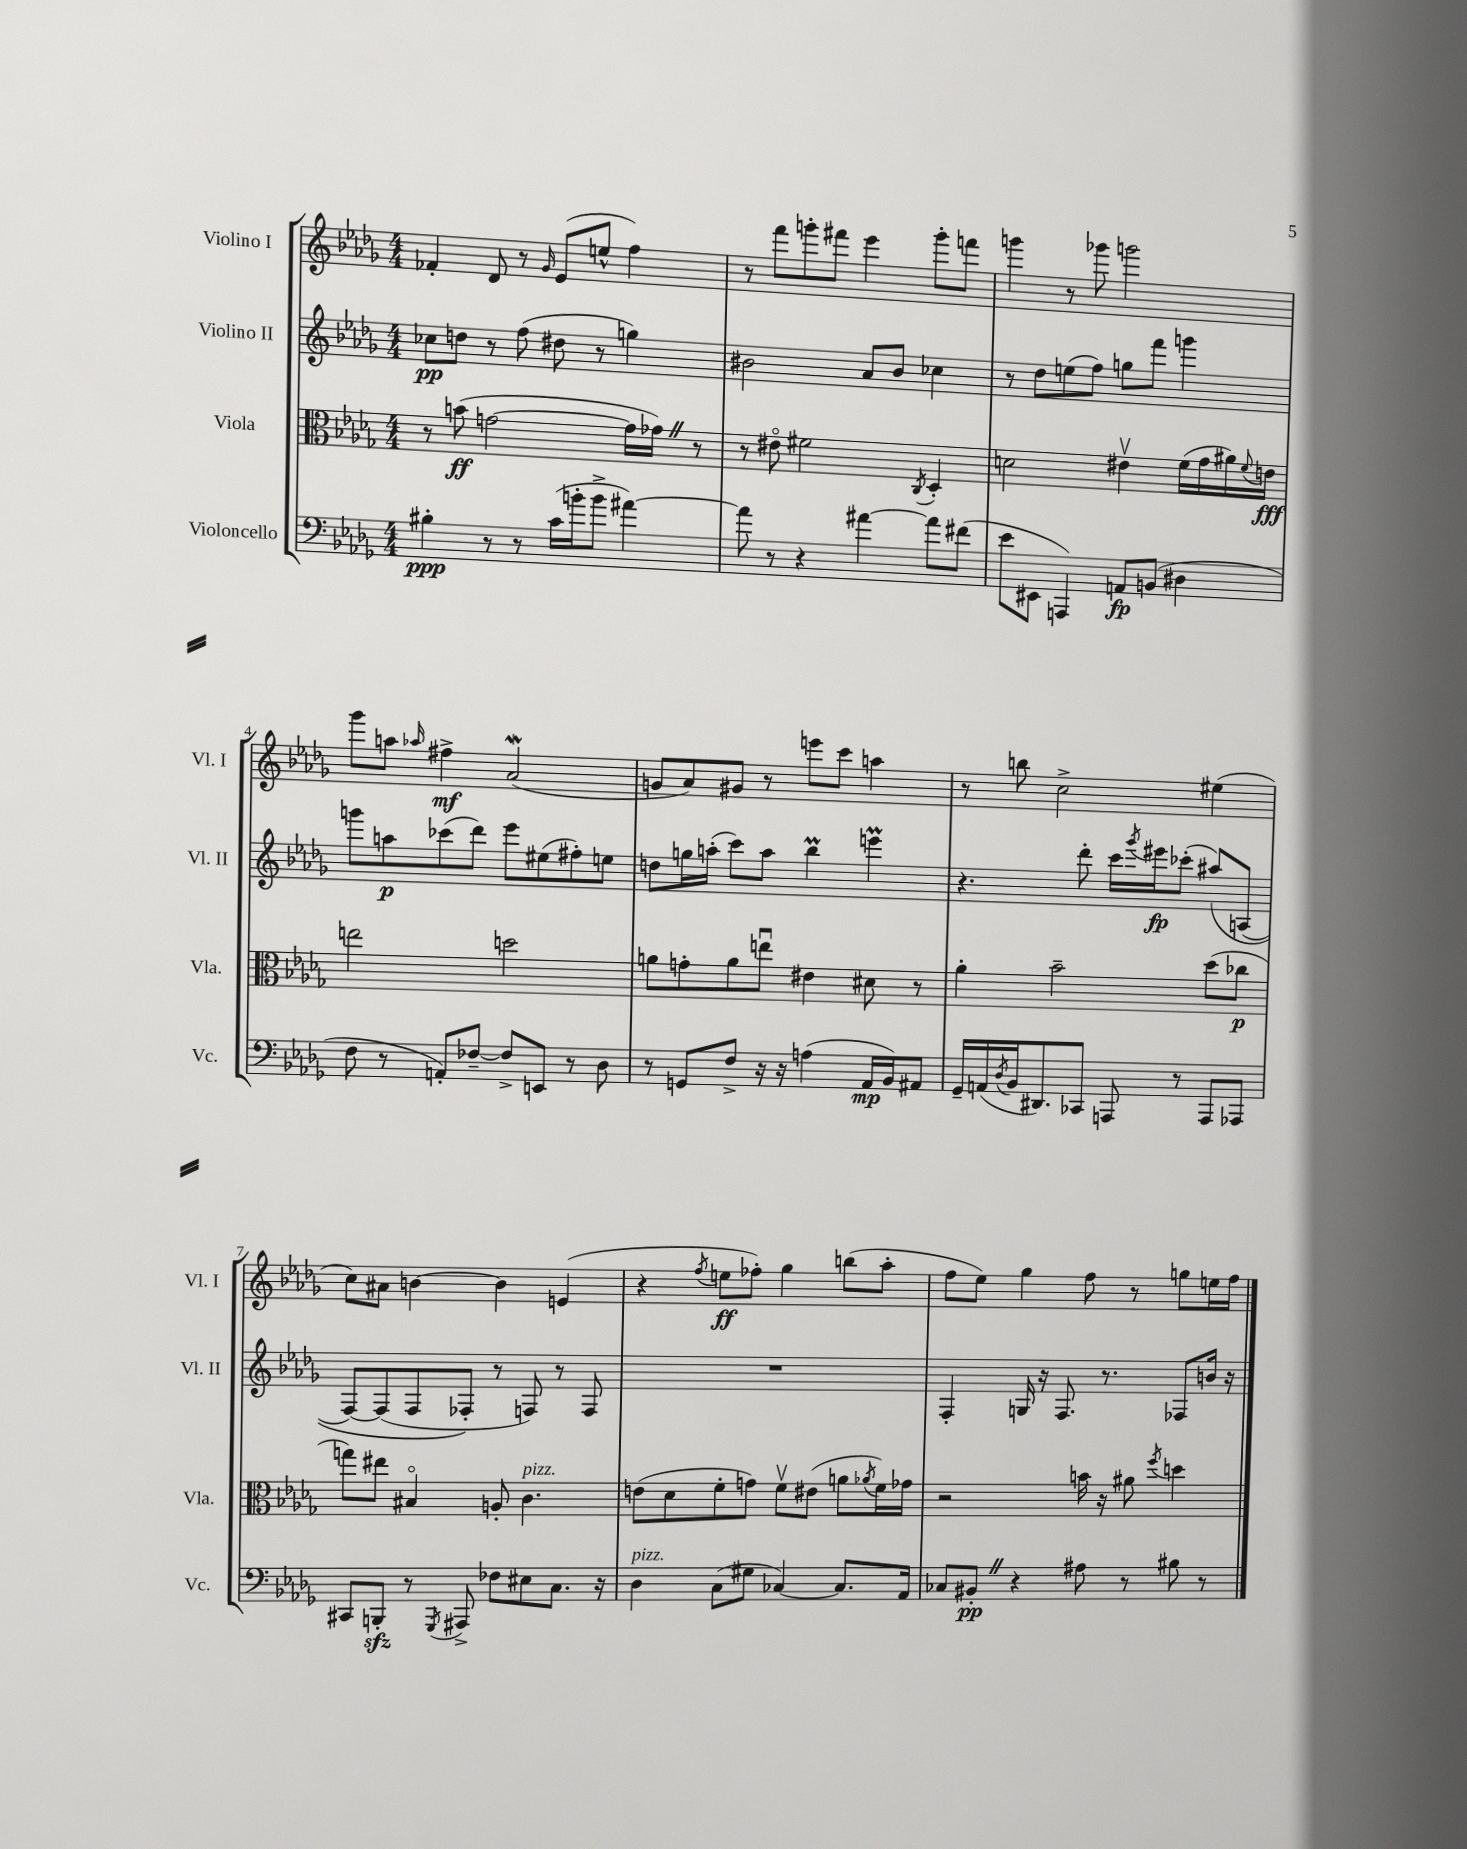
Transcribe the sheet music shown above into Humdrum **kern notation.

**kern	**dynam	**kern	**dynam	**kern	**dynam	**kern	**dynam
*part4	*part4	*part3	*part3	*part2	*part2	*part1	*part1
*staff4	*staff4	*staff3	*staff3	*staff2	*staff2	*staff1	*staff1
*I"Violoncello	*	*I"Viola	*	*I"Violino II	*	*I"Violino I	*
*I'Vc.	*	*I'Vla.	*	*I'Vl. II	*	*I'Vl. I	*
*clefF4	*	*clefC3	*	*clefG2	*	*clefG2	*
*k[b-e-a-d-g-]	*	*k[b-e-a-d-g-]	*	*k[b-e-a-d-g-]	*	*k[b-e-a-d-g-]	*
*M4/4	*	*M4/4	*	*M4/4	*	*M4/4	*
=1	=1	=1	=1	=1	=1	=1	=1
4B#X'\	ppp	8r	.	8cc-X\L	pp	4f-X'/	.
.	.	(8bn\	ff	8ddn\J	.	.	.
8r	.	[2gn\	.	8r	.	8d-/	.
8r	.	.	.	(8ff\	.	8r	.
.	.	.	.	.	.	16qqg-/	.
(16c\LL	.	.	.	8dd#X\	.	(8e-/L	.
16bn'\J	.	.	.	.	.	.	.
8b^\J	.	.	.	8r	.	8een^^/J	.
[4a#X\)	.	16g\LL]	.	4ggn\)	.	4ff\)	.
.	.	16g-XZ\JJ)	.	.	.	.	.
.	.	8r	.	.	.	.	.
=2	=2	=2	=2	=2	=2	=2	=2
8a#\]	.	8r	.	2b#X\	.	8r	.
8r	.	8e#X\	.	.	.	8fff\L	.
4r	.	2f#X\	.	.	.	8gggn'\	.
.	.	.	.	.	.	8fff#X\J	.
[4a#X\	.	.	.	8a-/L	.	4eee-\	.
.	.	.	.	8b#/J	.	.	.
.	.	8qC/	.	.	.	.	.
8a#\L]	.	4D-'/	.	4cc-X\	.	8ggg'\L	.
(8f#X\J	.	.	.	.	.	8fffn\J	.
=3	=3	=3	=3	=3	=3	=3	=3
8e-\L	.	2dn\	.	8r	.	4gggn\	.
8EE#X\J	.	.	.	8dd-\L	.	.	.
4AAAn/)	.	.	.	(8een\	.	8r	.
.	.	.	.	8ff\J)	.	8ggg-X\	.
8AAn/L	fp	4e#Xv\	.	8ggn\L	.	2gggn\	.
(8BBn/J	.	.	.	8fff\J	.	.	.
4D#X\	.	(16f\LL	.	4gggn\	.	.	.
.	.	16g-\	.	.	.	.	.
.	.	16a#X\)	.	.	.	.	.
.	.	8qqf/	.	.	.	.	.
.	.	16en\JJ	fff	.	.	.	.
!!LO:LB:g=z
=4	=4	=4	=4	=4	=4	=4	=4
8F\	.	2een\	.	8gggn\L	.	8ggg-\L	.
8r	.	.	.	8aan\	p	8aan\J	.
.	.	.	.	.	.	16qqaa-X/	.
8AAn'/L)	.	.	.	(8ccc-X\	.	4ff#X^\	mf
[8F-X~/J	.	.	.	8ddd-\J)	.	.	.
8F-^/L]	.	2ddn\	.	8eee-\L	.	(2a-W/	.
8EEn/J	.	.	.	(8ee#X\	.	.	.
8r	.	.	.	8ff#X'\)	.	.	.
8D-\	.	.	.	8een\J	.	.	.
=5	=5	=5	=5	=5	=5	=5	=5
8r	.	8an\L	.	8ddn\L	.	8gn/L	.
8GGn/L	.	8gn'\	.	16ggn\L	.	8a-/)	.
.	.	.	.	(16aan'\JJ	.	.	.
8F^/J	.	8a\	.	8ccc\L)	.	8g#X/J	.
16r	.	8eenu\J	.	8aa\J	.	8r	.
16r	.	.	.	.	.	.	.
(4An\	.	4e#X\	.	4bb-M\	.	8eeen\L	.
.	.	.	.	.	.	8ccc\J	.
16AA-/LL	mp	8d#X\	.	4eeenm\	.	4aan\	.
16BB-/J)	.	.	.	.	.	.	.
8AA#X/J	.	8r	.	.	.	.	.
=6	=6	=6	=6	=6	=6	=6	=6
16GG-~/LL	.	4a-'\	.	4.r	.	8r	.
(16AAn/	.	.	.	.	.	.	.
8qD-/	.	.	.	.	.	.	.
16BB-/J	.	.	.	.	.	8bbn\	.
8.DD#X/)	.	.	.	.	.	.	.
.	.	2b-~\	.	.	.	2cc^\	.
8CC-X/J	.	.	.	8ddd-'\	.	.	.
8AAAn/	.	.	.	16ccc\LL	.	.	.
.	.	.	.	8qggg-/	.	.	.
.	.	.	.	16eee#X\J	fp	.	.
8r	.	.	.	(8ccc-X'\J	.	.	.
8AAA/L	.	(8dd-\L	.	(8aa#X/L)	.	(4ee#X\	.
8AAA-X/J	.	8cc-X\J	p	(8An/J	.	.	.
!!LO:LB:g=z
=7	=7	=7	=7	=7	=7	=7	=7
8CC#X/L	.	8ggn\L)	.	[8F/L)	.	8cc\L)	.
8BBBnzz'/J	.	8ee#X\J	.	(8F/]	.	8a#X\J	.
8r	.	4B#X/	.	8F/	.	[4bn\	.
8qGGG-/	.	.	.	.	.	.	.
8AAA#X^/	.	.	.	8F-X'/J)	.	.	.
8F-X\L	.	8An'/	.	8r	.	4b\]	.
!	!	!LO:TX:a:i:t=pizz.	!	!	!	!	!
8E#X\	.	4.c\	.	8Fn/)	.	.	.
8.C\J	.	.	.	8r	.	(4en/	.
.	.	.	.	8F/	.	.	.
16r	.	.	.	.	.	.	.
=8	=8	=8	=8	=8	=8	=8	=8
!LO:TX:a:i:t=pizz.	!	!	!	!	!	!	!
4D-\	.	(8en\L	.	1r	.	4r	.
.	.	8d-\	.	.	.	.	.
.	.	.	.	.	.	8qff/	.
(8C\L	.	8f'\	.	.	.	8een\L	ff
8G#X\J	.	8gn\J)	.	.	.	8ff-X'\J)	.
[4C-X/)	.	8fv\L	.	.	.	4gg-\	.
.	.	(8e#X\J	.	.	.	.	.
8.C-/L]	.	8an\L	.	.	.	(8bbn\L	.
.	.	8qa-X/	.	.	.	.	.
.	.	16f\L)	.	.	.	8aa-'\J	.
16AA-/Jk	.	16g-X\JJ	.	.	.	.	.
=9	=9	=9	=9	=9	=9	=9	=9
8C-X/L	.	2r	.	4F'/	.	8ff\L	.
8BB#X'Z/J	pp	.	.	.	.	8ee-\J)	.
4r	.	.	.	16Gn/	.	4gg-\	.
.	.	.	.	16r	.	.	.
.	.	.	.	8.F/	.	.	.
8A#X\	.	16bn\	.	.	.	8ff\	.
.	.	16r	.	8.r	.	.	.
8r	.	8a#X\	.	.	.	8r	.
.	.	8qff/	.	.	.	.	.
8B#X\	.	4ddn\	.	8F-X/L	.	8ggn\L	.
8r	.	.	.	16bn/Jk	.	16een\L	.
.	.	.	.	16r	.	16ff\JJ	.
==	==	==	==	==	==	==	==
*-	*-	*-	*-	*-	*-	*-	*-
